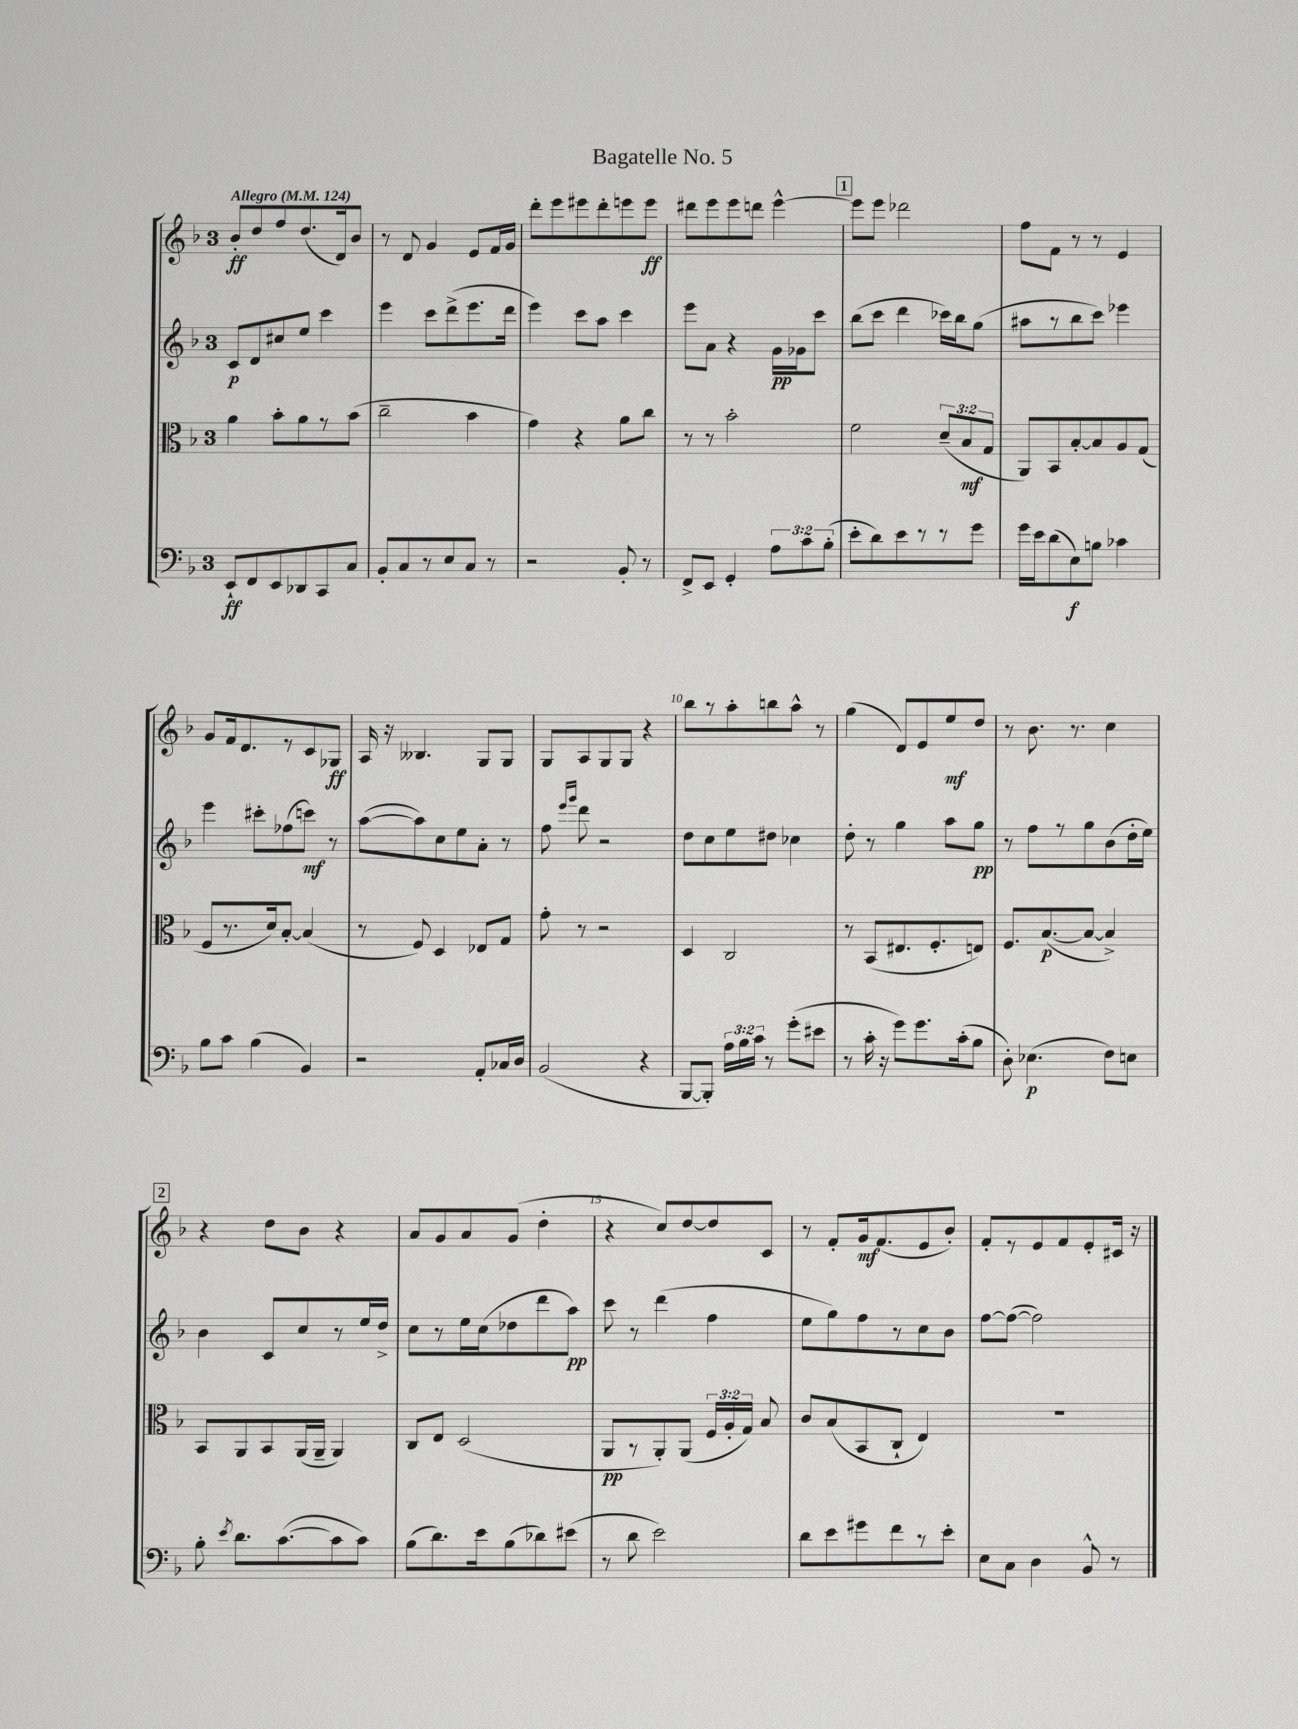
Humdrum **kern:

**kern	**kern	**kern	**kern
*staff4	*staff3	*staff2	*staff1
*clefF4	*clefC3	*clefG2	*clefG2
*k[b-]	*k[b-]	*k[b-]	*k[b-]
*M3/4	*M3/4	*M3/4	*M3/4
*MM124	*MM124	*MM124	*MM124
8EE`	4a	8c	8b-'
8FF	.	8d	8dd
8EE	8b-'	8cc#	8ff
8DD-	8a	8ee	(8.dd
8CC	8r	4ccc	.
.	.	.	16d)
8C	(8b-	.	8b-
=	=	=	=
8BB-'	2cc~	4eee	8r
8C	.	.	8d
8r	.	8ccc	4g
8E	.	(8ddd^	.
8C	4b-	8.eee	8e
8r	.	.	16f
.	.	16ddd	16g
=	=	=	=
2r	4g)	4eee)	8ddd'
.	.	.	8eee
.	4r	8ccc	8eee#
.	.	8aa	8ddd'
8BB-'	8a	4ccc	8eee
8r	8cc	.	8eee
=	=	=	=
8FF^	8r	8eee	8ddd#
8EE	8r	8a	8eee
4GG'	2b-'	4r	8eee
.	.	.	8ddd
12A	.	16g	[4eee^^
.	.	16g-	.
12c	.	.	.
.	.	8ccc	.
(12B-'	.	.	.
=	=	=	=
8e'	2f	(8bb-	8eee]
8d)	.	8ccc	8eee
8e	.	4ddd	2ddd-
8r	.	.	.
8r	(12d~	16ccc-)	.
.	.	16bb-	.
.	12B-	.	.
8g	.	(8gg	.
.	12G	.	.
=	=	=	=
16g	8AA)	8aa#	8ff
16e	.	.	.
(8d	8BB-	8r	8f
8E)	[8B-'	8bb-	8r
8B	8B-]	8ccc)	8r
4c-	8A	4eee-	4e
.	(8G	.	.
=	=	=	=
8B-	8F	4eee	8g
8c	8.r	.	16f
.	.	.	8.d
(4B-	.	8ccc#'	.
.	16d)	.	.
.	[8B-'	(8ff-	8r
4BB-)	(4B-]	8ccc)	8c
.	.	8r	8G-
=	=	=	=
2r	8r	([8aa	16A
.	.	.	16r
.	8F)	8aa])	4.B--
.	4D	8cc	.
.	.	8ee	.
8AA'	8E-	8a'	8G
16C-	8G	8r	8G
16D	.	.	.
=	=	=	=
(2BB-	8g'	8ff	8G
.	.	16qqeee	.
.	.	16qqggg	.
.	8r	8ddd	8A
.	2r	2r	8G
.	.	.	8G
4r	.	.	4r
=	=	=	=
[8BBB-	4D	8dd	8bb-
8BBB-'])	.	8cc	8r
24A	2C	8ee	8aa'
24B-	.	.	.
24c	.	.	.
8r	.	8dd#	8bb
(8g'	.	4cc-	8aa^^
8e#	.	.	8r
=	=	=	=
8r	8r	8dd'	(4gg
16c'	(8BB-	8r	.
16r	.	.	.
8g)	8.E#	4gg	8d)
8.g	.	.	8e
.	8.F'	.	.
.	.	8aa	8ee
(16c'	.	.	.
8B-	8E)	8gg	8dd
=	=	=	=
8D')	8.F	8r	8r
(4.E-	.	8ff	8.b-
.	([8.B-	.	.
.	.	8r	.
.	.	.	8.r
.	8B-_	8gg	.
8F)	4B-^])	(8b-	4cc
8E	.	16dd'	.
.	.	16ee)	.
=	=	=	=
8B-'	8BB-	4b-	4r
8qe	.	.	.
8.d	8AA	.	.
.	8BB-	8c	8dd
([8.c	.	.	.
.	(16AA	8cc	8b-
.	16AA~	.	.
8c]	4AA)	8r	4r
8c)	.	16ee	.
.	.	16dd^	.
=	=	=	=
(8B-	8C	8cc	8a
8.d)	8E	8r	8g
.	(2D	16ee	8a
16e	.	(16cc	.
(8B-	.	8dd-	(8g
8d-)	.	8ddd	4dd'
(8e#	.	8aa)	.
=	=	=	=
8r	8AA	8ccc	4r
8d	8r	8r	.
2e)	8AA')	(4ddd	8cc)
.	(8AA	.	[8dd
.	24F	4ff	8dd]
.	24A'	.	.
.	24G)	.	.
.	8B-	.	8c
=	=	=	=
8d	8c	8ee	8r
8e	(8B-	8gg)	8f'
8g#	8BB-	8ff	16g
.	.	.	(8.f
8f	8C`	8r	.
8r	4E)	8cc	8e
8e'	.	8b-	8b-')
=	=	=	=
8E	2.r	[8ff	8f'
8C	.	(8ff_	8r
4D	.	2ff])	8e
.	.	.	8f
8BB-^^	.	.	8e'
8r	.	.	16c#
.	.	.	16r
==	==	==	==
*-	*-	*-	*-
